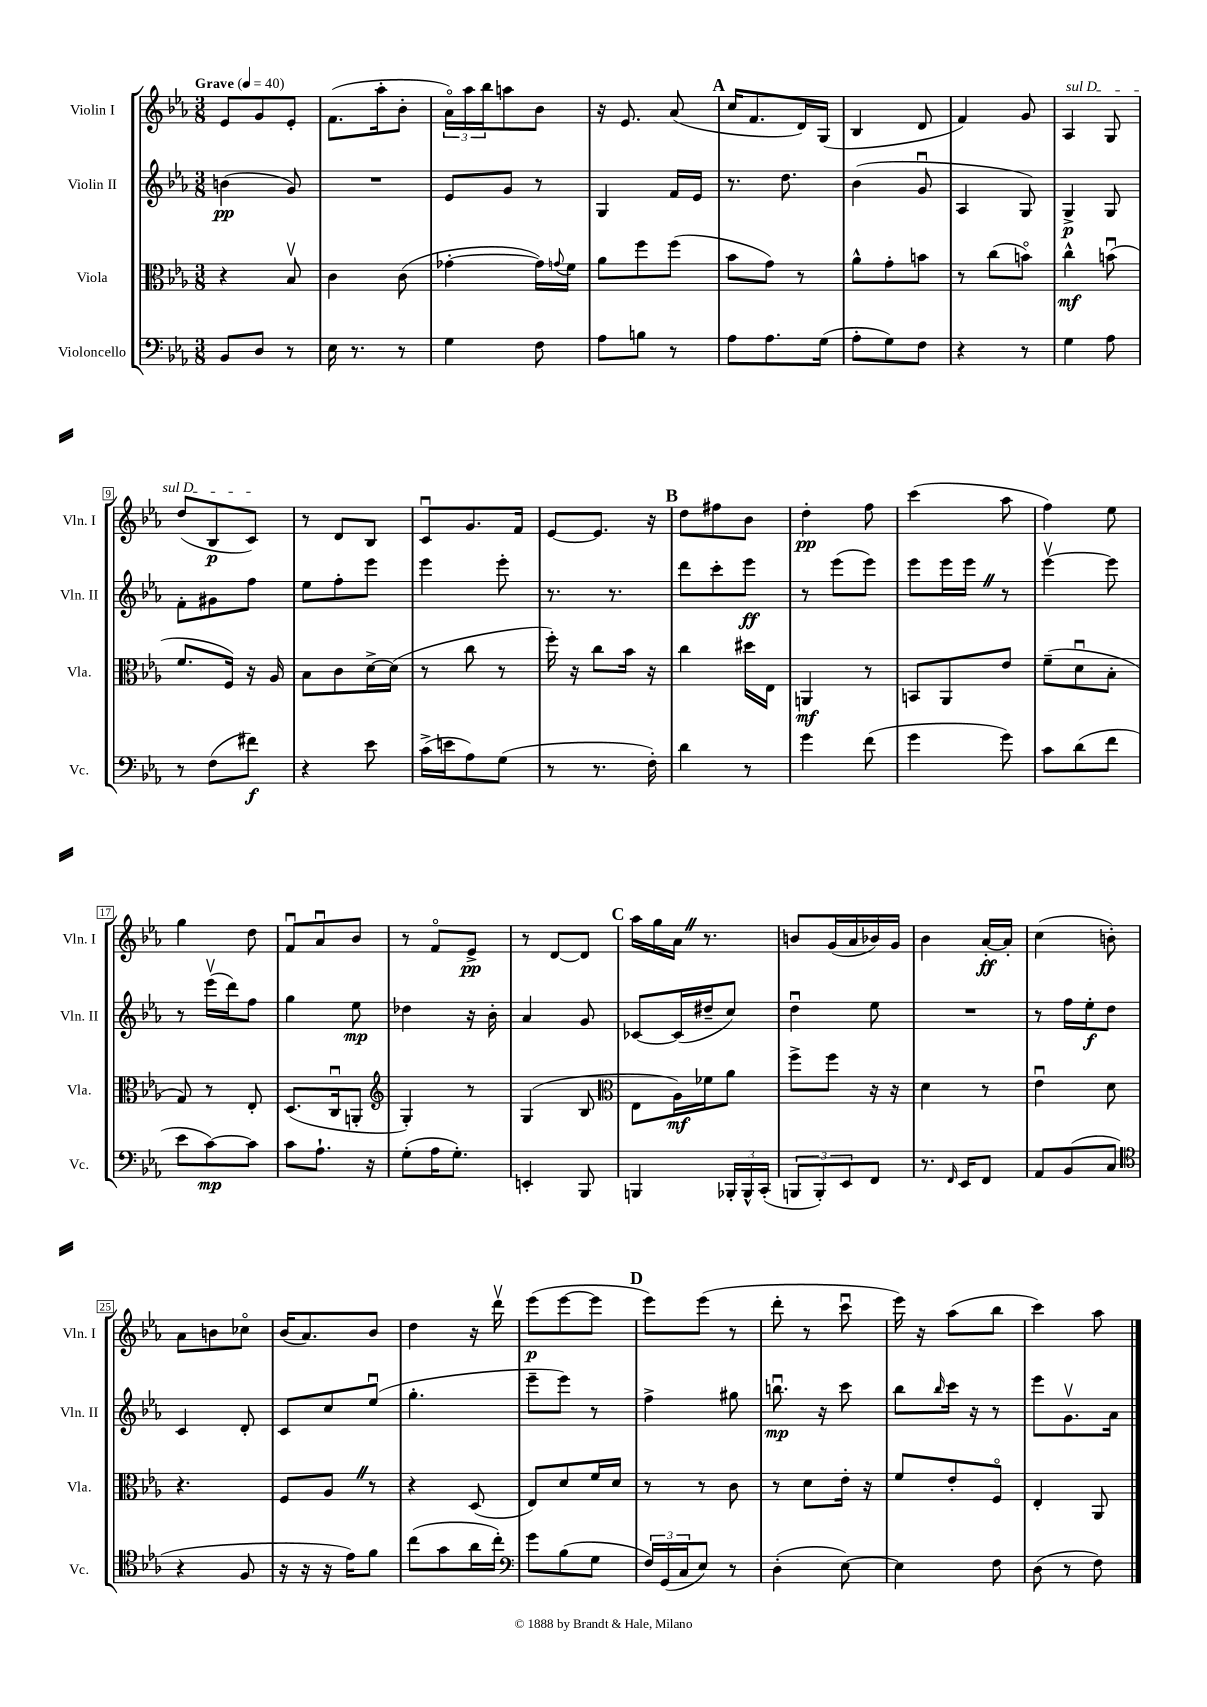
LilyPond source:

<<
\new StaffGroup <<
\new Staff = "s0" \with { instrumentName = "Violin I" shortInstrumentName = "Vln. I" } {
    \clef treble \key ees \major \numericTimeSignature \time 3/8 \tempo "Grave" 4 = 40
    ees'8 g'8 ees'8-. |
    f'8.( aes''16-. bes'8-. |
    \tuplet 3/2 { aes'16\flageolet) aes''16 bes''16 } a''8 bes'8 |
    r16 ees'8. aes'8( |
    \mark \markup { \bold "A" } c''16 f'8. d'16) g16( |
    bes4 d'8 |
    f'4) g'8 |
    \once \override TextSpanner.bound-details.left.text = \markup { \italic "sul D" } aes4\startTextSpan g8 |
    d''8( bes8\p c'8\stopTextSpan) |
    r8 d'8 bes8 |
    c'8\downbow g'8. f'16 |
    ees'8~ ees'8. r16 |
    \mark \markup { \bold "B" } d''8 fis''8 bes'8 |
    d''4-.\pp f''8 |
    c'''4( aes''8 |
    f''4) ees''8 |
    g''4 d''8 |
    f'8\downbow aes'8\downbow bes'8 |
    r8 f'8\flageolet ees'8->\pp |
    r8 d'8~ d'8 |
    \mark \markup { \bold "C" } aes''16 g''16 aes'16 \once \override BreathingSign.text = \markup { \musicglyph "scripts.caesura.straight" } \breathe r8. |
    b'8 g'16( aes'16 bes'16) g'16 |
    bes'4 aes'16~-.\ff aes'16-. |
    c''4( b'8-.) |
    aes'8 b'8 ces''8\flageolet |
    bes'16( aes'8.) bes'8 |
    d''4 r16 d'''16\upbow |
    ees'''8\p( ees'''8~ ees'''8 |
    \mark \markup { \bold "D" } ees'''8) ees'''8( r8 |
    d'''8-. r8 c'''8\downbow |
    ees'''16) r16 aes''8( bes''8 |
    c'''4) aes''8 \bar "|." |
}
\new Staff = "s1" \with { instrumentName = "Violin II" shortInstrumentName = "Vln. II" } {
    \clef treble \key ees \major \numericTimeSignature \time 3/8
    b'4\pp( g'8) |
    R4. |
    ees'8 g'8 r8 |
    g4 f'16 ees'16 |
    \mark \markup { \bold "A" } r8. d''8. |
    bes'4( g'8\downbow |
    aes4 g8) |
    g4->\p g8 |
    f'8-. gis'8 f''8 |
    ees''8 f''8-. ees'''8 |
    ees'''4 ees'''8-. |
    r8. r8. |
    \mark \markup { \bold "B" } d'''8 c'''8-. ees'''8\ff |
    r8 ees'''8( ees'''8) |
    ees'''8 ees'''16 ees'''16 \once \override BreathingSign.text = \markup { \musicglyph "scripts.caesura.straight" } \breathe r8 |
    ees'''4~\upbow ees'''8 |
    r8 ees'''16\upbow( d'''16) f''8 |
    g''4 ees''8\mp |
    des''4 r16 bes'16-. |
    aes'4 g'8 |
    \mark \markup { \bold "C" } ces'8~ ces'16( dis''16-- c''8) |
    d''4\downbow ees''8 |
    R4. |
    r8 f''16 ees''16-.\f d''8 |
    c'4 d'8-. |
    c'8 c''8 ees''8\downbow( |
    g''4.-. |
    ees'''8-- ees'''8) r8 |
    \mark \markup { \bold "D" } f''4-> gis''8 |
    b''8.\downbow\mp r16 c'''8 |
    bes''8 \grace { bes''16 } c'''16 r16 r8 |
    ees'''8 g'8.\upbow aes'16 \bar "|." |
}
\new Staff = "s2" \with { instrumentName = "Viola" shortInstrumentName = "Vla." } {
    \clef alto \key ees \major \numericTimeSignature \time 3/8
    r4 bes8\upbow |
    c'4 c'8( |
    ges'4~-. ges'16) \appoggiatura { g'8 } f'16 |
    aes'8 f''8 f''8( |
    \mark \markup { \bold "A" } bes'8 g'8) r8 |
    aes'8-^ g'8-. b'8 |
    r8 c''8( b'8\flageolet) |
    c''4-^\mf b'8\downbow( |
    f'8. f16) r16 aes16 |
    bes8 c'8 d'16~-> d'16( |
    r8 c''8 r8 |
    f''16-.) r16 c''8 bes'16 r16 |
    \mark \markup { \bold "B" } c''4 dis''16 ees16 |
    a,4\mf r8 |
    b,8 aes,8 ees'8 |
    f'8--( d'8\downbow bes8-. |
    g8) r8 ees8-. |
    d8.( c16\downbow a,8-. |
    \clef treble g4-.) r8 |
    g4( bes8 |
    \mark \markup { \bold "C" } \clef alto ees8 aes16\mf) fes'16 aes'8 |
    f''8-> f''8 r16 r16 |
    d'4 r8 |
    ees'4\downbow d'8 |
    r4. |
    f8 aes8 \once \override BreathingSign.text = \markup { \musicglyph "scripts.caesura.straight" } \breathe r8 |
    r4 d8( |
    ees8) d'8 f'16 d'16 |
    \mark \markup { \bold "D" } r8 r8 c'8 |
    r8 d'8 ees'16-. r16 |
    f'8 ees'8-. f8\flageolet |
    ees4-. aes,8 \bar "|." |
}
\new Staff = "s3" \with { instrumentName = "Violoncello" shortInstrumentName = "Vc." } {
    \clef bass \key ees \major \numericTimeSignature \time 3/8
    bes,8 d8 r8 |
    ees16 r8. r8 |
    g4 f8 |
    aes8 b8 r8 |
    \mark \markup { \bold "A" } aes8 aes8. g16( |
    aes8-. g8) f8 |
    r4 r8 |
    g4 aes8 |
    r8 f8( fis'8\f) |
    r4 ees'8 |
    c'16->( e'16 aes8) g8( |
    r8 r8. f16-.) |
    \mark \markup { \bold "B" } d'4 r8 |
    g'4 f'8( |
    g'4 g'8) |
    c'8 d'8( f'8 |
    ees'8 c'8~\mp) c'8 |
    c'8 aes8.-! r16 |
    g8-.( aes16 g8.-.) |
    e,4-. bes,,8 |
    \mark \markup { \bold "C" } b,,4 \tuplet 3/2 { bes,,16-. bes,,16-^ c,16-.( } |
    \tuplet 3/2 { b,,8 b,,8-.) ees,8 } f,8 |
    r8. \grace { f,16 } ees,16 f,8 |
    aes,8 bes,8( c8 |
    \clef tenor r4 f8 |
    r16 r16 r16 ees'16) f'8 |
    c''8( g'8 aes'16 c''16-.) |
    \clef bass g'8 bes8( g8 |
    \mark \markup { \bold "D" } \tuplet 3/2 { f16) g,16( c16 } ees8) r8 |
    d4-.( ees8~) |
    ees4 f8 |
    d8( r8 f8) \bar "|." |
}
>>
>>
\layout { \context { \Score \override BarNumber.stencil = #(make-stencil-boxer 0.1 0.3 ly:text-interface::print) } }
